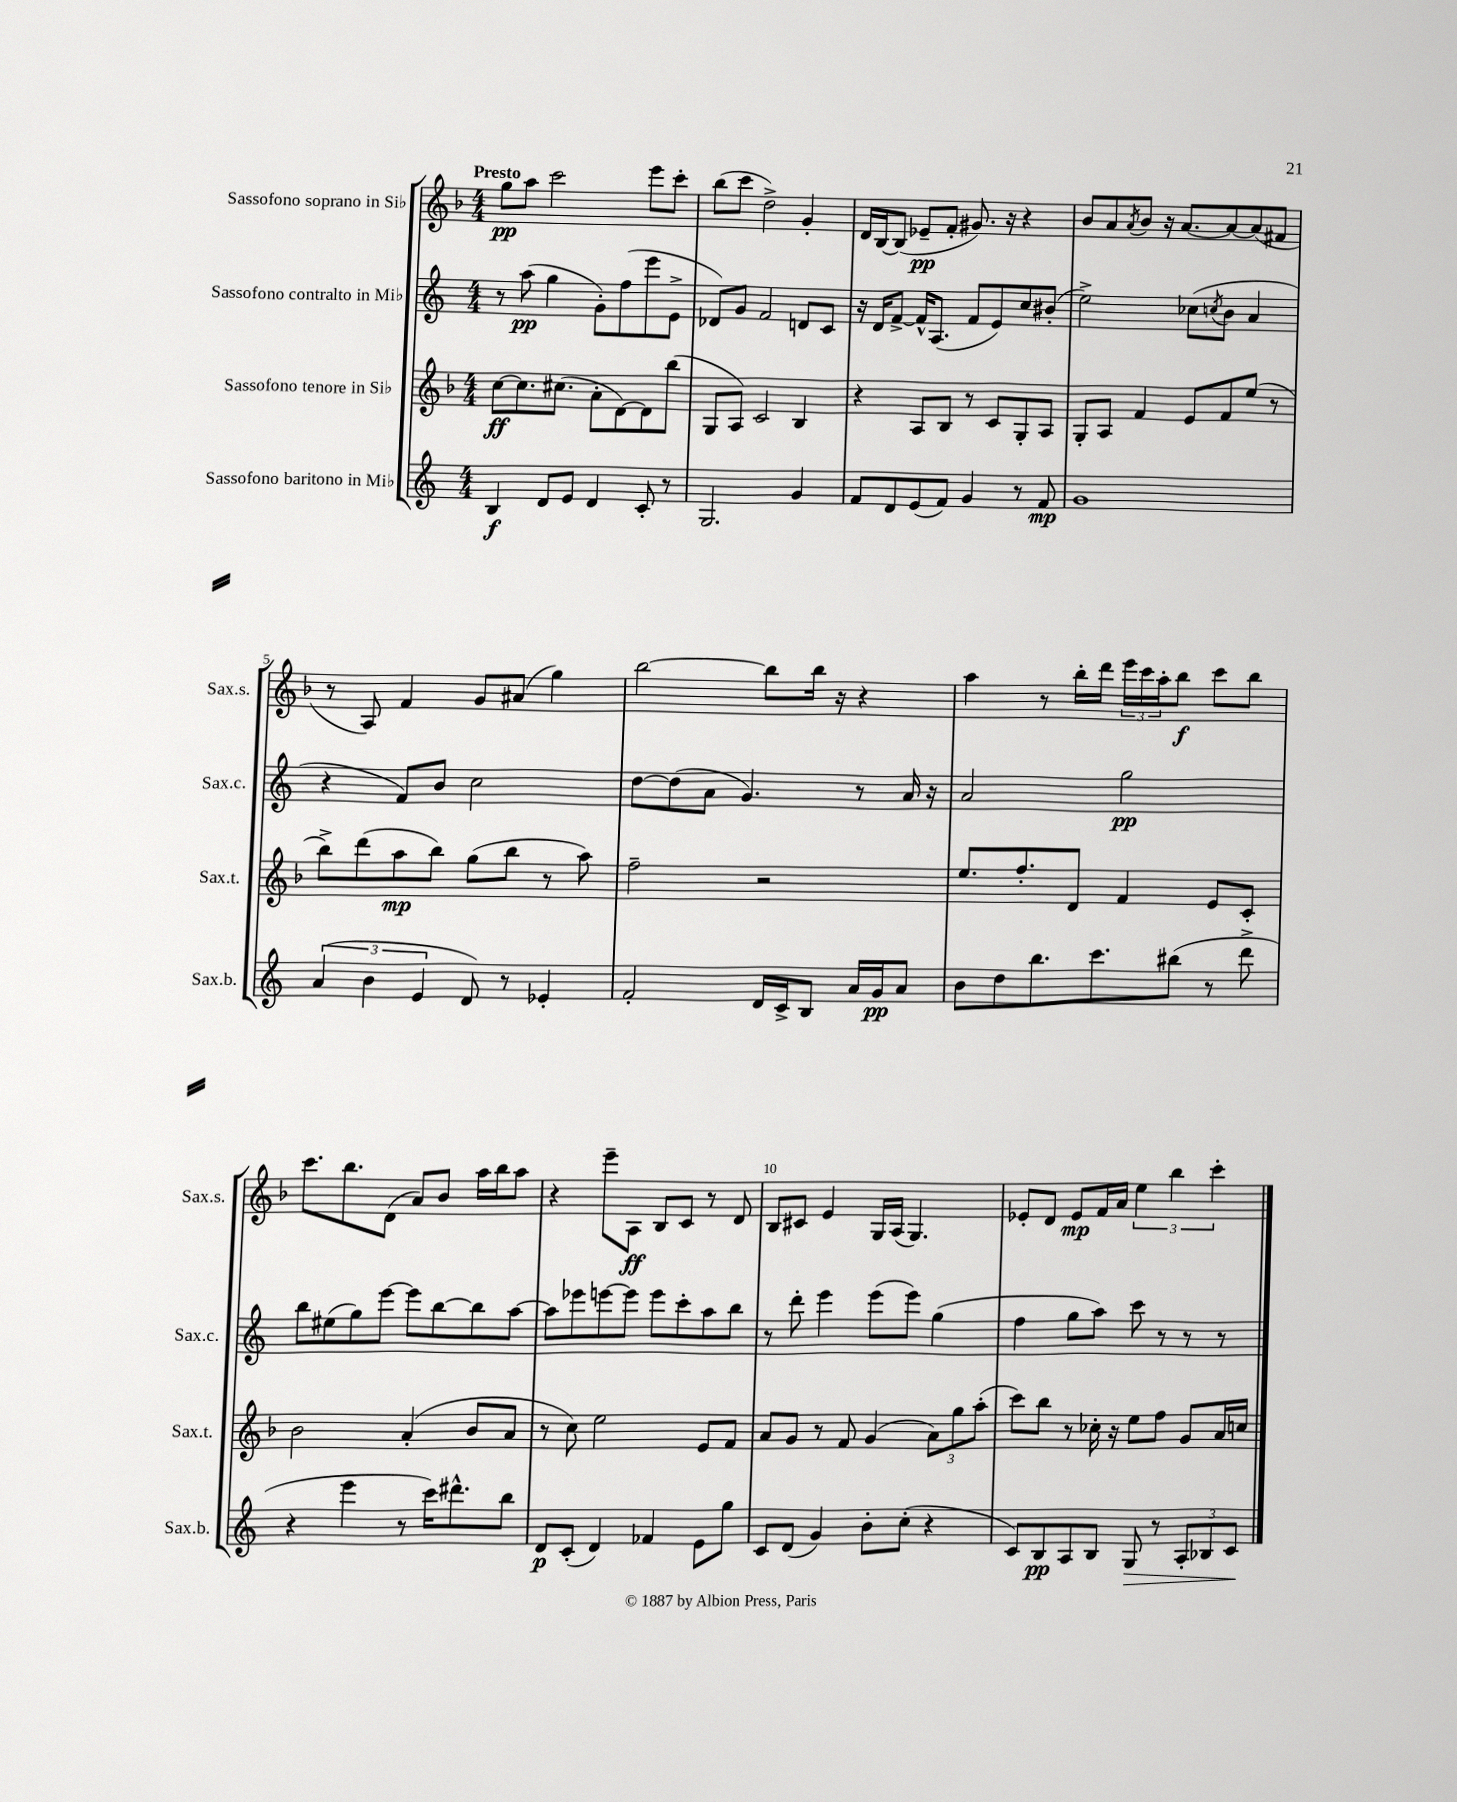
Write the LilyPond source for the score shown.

<<
\new StaffGroup <<
\new Staff = "s0" \with { instrumentName = "Sassofono soprano in Sib" shortInstrumentName = "Sax.s." } {
    \clef treble \key f \major \numericTimeSignature \time 4/4 \tempo "Presto"
    g''8\pp a''8 c'''2 e'''8 c'''8-. |
    bes''8( c'''8 d''2->) g'4-. |
    d'16 bes16~ bes8( ees'8--\pp f'8-. gis'8.) r16 r4 |
    bes'8 a'8 \acciaccatura { a'8 } bes'8 r16 a'8.~ a'8~ a'8( fis'8 |
    r8 a8) f'4 g'8 ais'8( g''4) |
    bes''2~ bes''8 bes''16 r16 r4 |
    a''4 r8 bes''16-. d'''16 \tuplet 3/2 { e'''16 c'''16 a''16-. } bes''8\f c'''8 bes''8 |
    c'''8. bes''8. d'8( a'8) bes'8 a''16 bes''16 a''8 |
    r4 e'''8-- a8\ff bes8 c'8 r8 d'8 |
    bes8 cis'8 e'4 g16 a16( g4.) |
    ees'8-. d'8 ees'8\mp f'16 a'16 \tuplet 3/2 { e''4 bes''4 c'''4-. } \bar "|." |
}
\new Staff = "s1" \with { instrumentName = "Sassofono contralto in Mib" shortInstrumentName = "Sax.c." } {
    \clef treble \key c \major \numericTimeSignature \time 4/4
    r8 a''8\pp( g''4 g'8-.) f''8( e'''8 e'8-> |
    des'8) g'8 f'2 d'8 c'8 |
    r16 d'16 f'8~-> f'16-^ a8.( f'8 e'8) c''8 bis'8-.( |
    e''2->) ces''8( \acciaccatura { c''8 } b'8 a'4 |
    r4 f'8) b'8 c''2 |
    d''8~ d''8( a'8 g'4.) r8 a'16 r16 |
    a'2 g''2\pp |
    b''8 eis''8( g''8) e'''8~ e'''8 b''8~ b''8 a''8~ |
    a''8 ees'''8 e'''8~ e'''8 e'''8 c'''8-. a''8 b''8 |
    r8 d'''8-. e'''4 e'''8( e'''8) g''4( |
    f''4 g''8 a''8) c'''8 r8 r8 r8 \bar "|." |
}
\new Staff = "s2" \with { instrumentName = "Sassofono tenore in Sib" shortInstrumentName = "Sax.t." } {
    \clef treble \key f \major \numericTimeSignature \time 4/4
    c''8~\ff c''8. cis''8.( a'8-. d'8~) d'8 bes''8( |
    g8 a8) c'2 bes4 |
    r4 a8 bes8 r8 c'8 g8-. a8 |
    g8-. a8 f'4 e'8 f'8 e''8( r8 |
    bes''8->) d'''8( a''8\mp bes''8) g''8( bes''8 r8 a''8) |
    f''2-- r2 |
    e''8. f''8.-. d'8 f'4 e'8 c'8-. |
    bes'2 a'4-.( bes'8 a'8 |
    r8 c''8) e''2 e'8 f'8 |
    a'8 g'8 r8 f'8 g'4( \tuplet 3/2 { a'8) g''8 a''8-.( } |
    c'''8) bes''8 r8 ces''16-. r16 e''8 f''8 g'8 a'16 c''16 \bar "|." |
}
\new Staff = "s3" \with { instrumentName = "Sassofono baritono in Mib" shortInstrumentName = "Sax.b." } {
    \clef treble \key c \major \numericTimeSignature \time 4/4
    b4\f d'8 e'8 d'4 c'8-. r8 |
    g2. g'4 |
    f'8 d'8 e'8( f'8) g'4 r8 f'8\mp |
    g'1 |
    \tuplet 3/2 { a'4( b'4 e'4 } d'8) r8 ees'4-. |
    f'2-. d'16 c'16-> b8 a'16 g'16\pp a'8 |
    b'8 d''8 b''8. c'''8. bis''8( r8 d'''8-> |
    r4 e'''4 r8 c'''16) dis'''8.-^ b''8 |
    d'8\p c'8-.( d'4) fes'4 e'8 g''8 |
    c'8 d'8( g'4) b'8-. c''8-.( r4 |
    c'8) b8\pp a8 b8 g8\> r8 \tuplet 3/2 { a8-. bes8 c'8\! } \bar "|." |
}
>>
>>
\layout { \context { \Score \override BarNumber.break-visibility = ##(#f #t #t) barNumberVisibility = #(every-nth-bar-number-visible 5) } }
